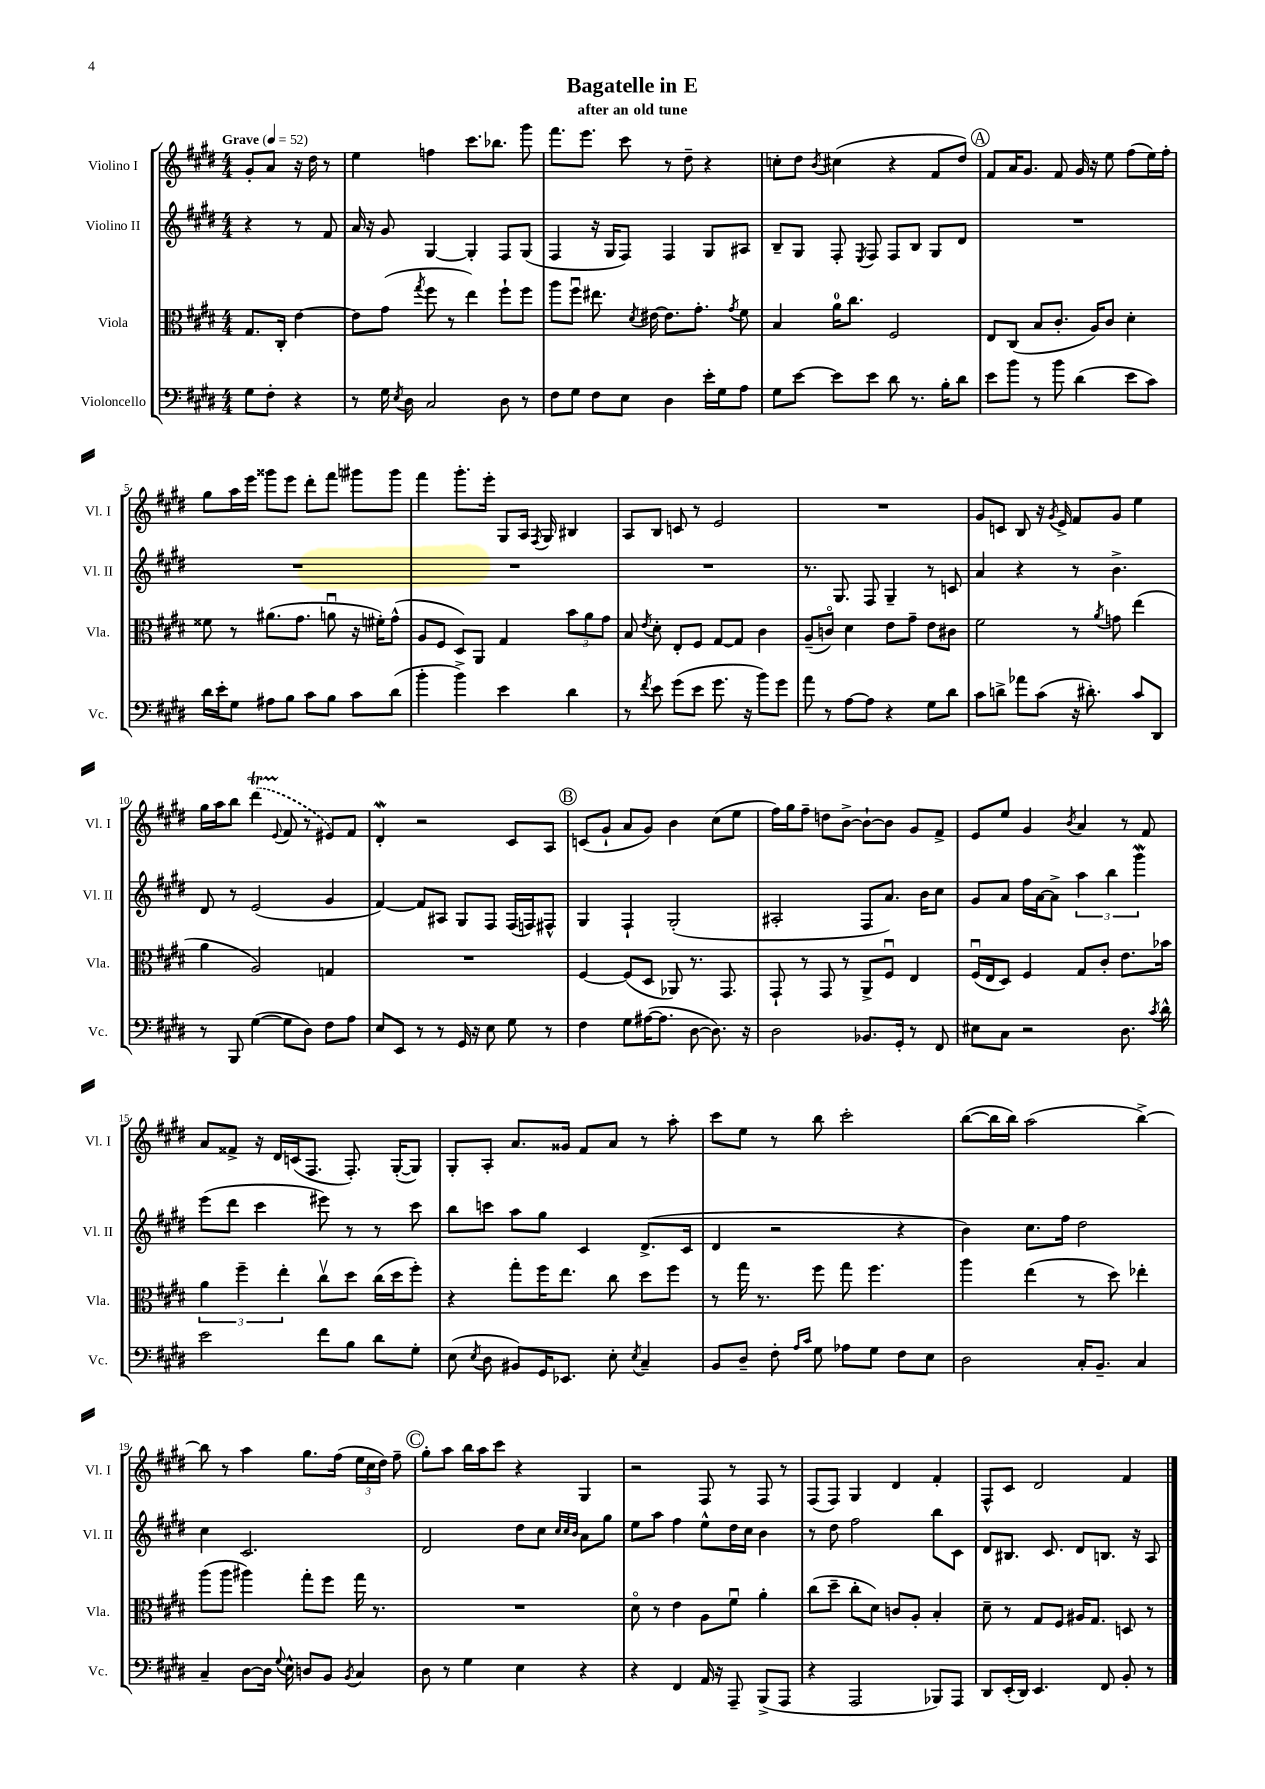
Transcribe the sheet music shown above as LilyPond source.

\header { title = "Bagatelle in E" subtitle = "after an old tune" }
<<
\new StaffGroup <<
\new Staff = "s0" \with { instrumentName = "Violino I" shortInstrumentName = "Vl. I" } {
    \clef treble \key e \major \numericTimeSignature \time 4/4 \partial 2 \tempo "Grave" 4 = 52
    \autoBeamOff gis'8[-. a'8] r16 dis''16 r8 |
    e''4 f''4 cis'''8.[ bes''8.] gis'''8 |
    fis'''8.[ e'''8.] cis'''8 r8 dis''8-- r4 |
    c''8[-. dis''8] \acciaccatura { b'8 } cis''4( r4 fis'8[ dis''8]) |
    \mark \markup { \circle "A" } fis'8[ a'16 gis'8.] fis'8 gis'16 r16 e''8 fis''8[( e''16) fis''16]-. |
    gis''8[ a''16 e'''16] gisis'''8[ e'''8] dis'''8[-. fis'''8] gis'''8[ gis'''8] |
    fis'''4 gis'''8.[-. e'''16]-. gis8[ a16] \acciaccatura { fis8 } gis16 bis4 |
    a8[ b8] c'8 r8 e'2 |
    R1 |
    gis'8[ c'8] b8 r16 \acciaccatura { gis'8 } e'16-> fis'8[ gis'8] e''4 |
    gis''16[ a''16 b''8] \once \slurDashed dis'''4\startTrillSpan( \appoggiatura { e'8 } fis'8\stopTrillSpan r8 eis'8[) fis'8] |
    dis'4-.\mordent r2 cis'8[ a8] |
    \mark \markup { \circle "B" } c'8[( gis'8]-! a'8[ gis'8]) b'4 cis''8[( e''8] |
    fis''16[) gis''16 fis''8]-- d''8[ b'8]~-> b'8[~-! b'8] gis'8[ fis'8]-> |
    e'8[ e''8] gis'4 \acciaccatura { b'8 } a'4 r8 fis'8 |
    a'8[ fisis'8]-> r16 dis'16[ c'16( fis8.] fis8.-.) gis16[~-.( gis8]) |
    gis8[-. a8]-. a'8.[ gisis'16] fis'8[ a'8] r8 a''8-. |
    cis'''8[ e''8] r8 b''8 cis'''2-. |
    b''8[~( b''16 b''16]) a''2( b''4~->) |
    b''8 r8 a''4 gis''8.[ fis''16]( \tuplet 3/2 { e''16[ cis''16 dis''16]) } fis''8-- |
    \mark \markup { \circle "C" } gis''8[-. a''8] b''16[ a''16 cis'''8] r4 gis4 |
    r2 fis8 r8 fis8 r8 |
    fis8[( fis8]) gis4 dis'4 fis'4-. |
    fis8[-^ cis'8] dis'2 fis'4 \bar "|." |
}
\new Staff = "s1" \with { instrumentName = "Violino II" shortInstrumentName = "Vl. II" } {
    \clef treble \key e \major \numericTimeSignature \time 4/4 \partial 2
    \autoBeamOff r4 r8 fis'8 |
    a'16 r16 gis'8 gis4~ gis4-. fis8[ gis8]( |
    fis4 r16 gis16[ fis8]) fis4 gis8[ ais8] |
    b8[-- gis8] fis8-. \acciaccatura { e8 } fis8 fis8[ b8] gis8[ dis'8] |
    \mark \markup { \circle "A" } R1 |
    R1 |
    R1 |
    R1 |
    r8. gis8. fis8 gis4-- r8 c'8 |
    a'4 r4 r8 b'4.-> |
    dis'8 r8 e'2( gis'4 |
    fis'4~) fis'8[ ais8] gis8[ fis8] fis16[( f16) fis8]-^ |
    \mark \markup { \circle "B" } gis4 fis4-! gis2-.( |
    ais2-. fis8[ a'8.]) b'16[ cis''8] |
    gis'8[ a'8] fis''16[ a'16~ a'8]-> \tuplet 3/2 { a''4 b''4 gis'''4\mordent } |
    e'''8[( dis'''8] cis'''4 eis'''8) r8 r8 cis'''8 |
    b''8[ c'''8] a''8[ gis''8] cis'4 dis'8.[->( cis'16] |
    dis'4 r2 r4 |
    b'4) cis''8.[ fis''16] dis''2 |
    cis''4 cis'2. |
    \mark \markup { \circle "C" } dis'2 dis''8[ cis''8] \grace { cis''32[ cis''32 b'32] } a'8[ gis''8] |
    e''8[ a''8] fis''4 e''8[-^ dis''16 cis''16] b'4 |
    r8 dis''8 fis''2 b''8[ cis'8] |
    dis'8[ bis8.] cis'8. dis'8[ b8.] r16 a8 \bar "|." |
}
\new Staff = "s2" \with { instrumentName = "Viola" shortInstrumentName = "Vla." } {
    \clef alto \key e \major \numericTimeSignature \time 4/4 \partial 2
    \autoBeamOff gis8.[ cis16]-. e'4~ |
    e'8[ gis'8]( \acciaccatura { gis''8 } fis''8 r8 e''4) fis''8[-! fis''8] |
    a''8[ fis''8]\downbow eis''8. \acciaccatura { dis'8 } eis'16~ eis'8.[ gis'8.]-. \acciaccatura { gis'8 } fis'8 |
    b4 a'16[-0 cis''8.] fis2 |
    \mark \markup { \circle "A" } e8[ cis8]( b8[ cis'8.]-. a16[) cis'8] dis'4-. |
    fisis'8 r8 ais'8.[( gis'8.] a'8\downbow r16 fis'16[-.) gis'8]-^( |
    a8[ fis8] dis8[) a,8] gis4 \tuplet 3/2 { b'8[ a'8 gis'8] } |
    b8 \acciaccatura { e'8 } dis'8-. e8[-. fis8] gis8[~ gis8] cis'4 |
    a8[--( c'8]\flageolet) dis'4 e'8[ gis'8]-- e'8[ cis'8] |
    fis'2 r8 \acciaccatura { a'8 } g'8 e''4( |
    a'4 a2) g4 |
    R1 |
    \mark \markup { \circle "B" } fis4~ fis8[( dis8] aes,8) r8. gis,8. |
    gis,8-! r8 gis,8 r8 a,8[-> fis8]\downbow e4 |
    fis16[\downbow( e16 dis8]) fis4 gis8[ cis'8]-. e'8.[ bes'16] |
    \tuplet 3/2 { a'4 fis''4-- e''4-. } cis''8[\upbow dis''8] cis''16[( dis''16 fis''8]-.) |
    r4 gis''8[-. fis''16 e''8.] cis''8 dis''8[ fis''8] |
    r8 gis''16 r8. fis''8 gis''8 fis''4. |
    a''4 e''4( r8 dis''8) ees''4-. |
    a''8[( a''8] ais''4) gis''8[-. fis''8] gis''16 r8. |
    \mark \markup { \circle "C" } R1 |
    dis'8\flageolet r8 e'4 a8[ fis'8]\downbow a'4-. |
    cis''8[( dis''8]-- cis''8[-. dis'8]) c'8[ a8]-. b4-. |
    dis'8-- r8 gis8[ fis8] ais16[ gis8.] d8 r8 \bar "|." |
}
\new Staff = "s3" \with { instrumentName = "Violoncello" shortInstrumentName = "Vc." } {
    \clef bass \key e \major \numericTimeSignature \time 4/4 \partial 2
    \autoBeamOff gis8[ fis8]-. r4 |
    r8 gis16 \acciaccatura { e8 } dis16 cis2 dis8 r8 |
    fis8[ gis8] fis8[ e8] dis4 e'16[-. gis16 a8] |
    gis8[ e'8]~ e'8[ e'8] dis'8 r8. b16[-. dis'8] |
    \mark \markup { \circle "A" } e'8[ b'8] r8 b'8 dis'4( e'8[ cis'8]) |
    dis'16[ e'16-. gis8] ais8[ b8] cis'8[ b8] cis'8[ dis'8]( |
    b'4-. b'4->) e'4 dis'4 |
    r8 \acciaccatura { fis'8 } e'8 gis'8[( e'8] gis'8. r16 b'8[) gis'8] |
    a'8 r8 a8[~ a8] r4 gis8[ dis'8] |
    cis'8[ d'8]-> aes'8[ cis'8]( r16 dis'8.-.) cis'8[ dis,8] |
    r8 b,,8 gis4~( gis8[ dis8]) fis8[ a8] |
    e8[ e,8] r8 r8 gis,16 r16 e8 gis8 r8 |
    \mark \markup { \circle "B" } fis4 gis8[ ais16~( ais8.] dis8~ dis8.) r16 |
    dis2 bes,8.[ gis,16]-. r8 fis,8 |
    eis8[ cis8] r2 dis8. \acciaccatura { cis'8 } dis'16-^ |
    e'2 fis'8[ b8] dis'8[ gis8]-. |
    e8( \acciaccatura { e8 } dis8 bis,8[) gis,16 ees,8.] e8-. \acciaccatura { e8 } cis4-- |
    b,8[ dis8]-- fis8-. \grace { a16[ cis'16] } gis8 aes8[ gis8] fis8[ e8] |
    dis2 cis16[-. b,8.]-- cis4 |
    cis4-- dis8[~ dis16] \appoggiatura { gis8 } e16-^ d8[ b,8] \acciaccatura { b,8 } cis4 |
    \mark \markup { \circle "C" } dis8 r8 gis4 e4 r4 |
    r4 fis,4 a,16 r16 a,,8-- b,,8[->( a,,8] |
    r4 a,,2 bes,,8[) a,,8] |
    dis,8[ e,16-.( dis,16]) e,4. fis,8 b,8-. r8 \bar "|." |
}
>>
>>
